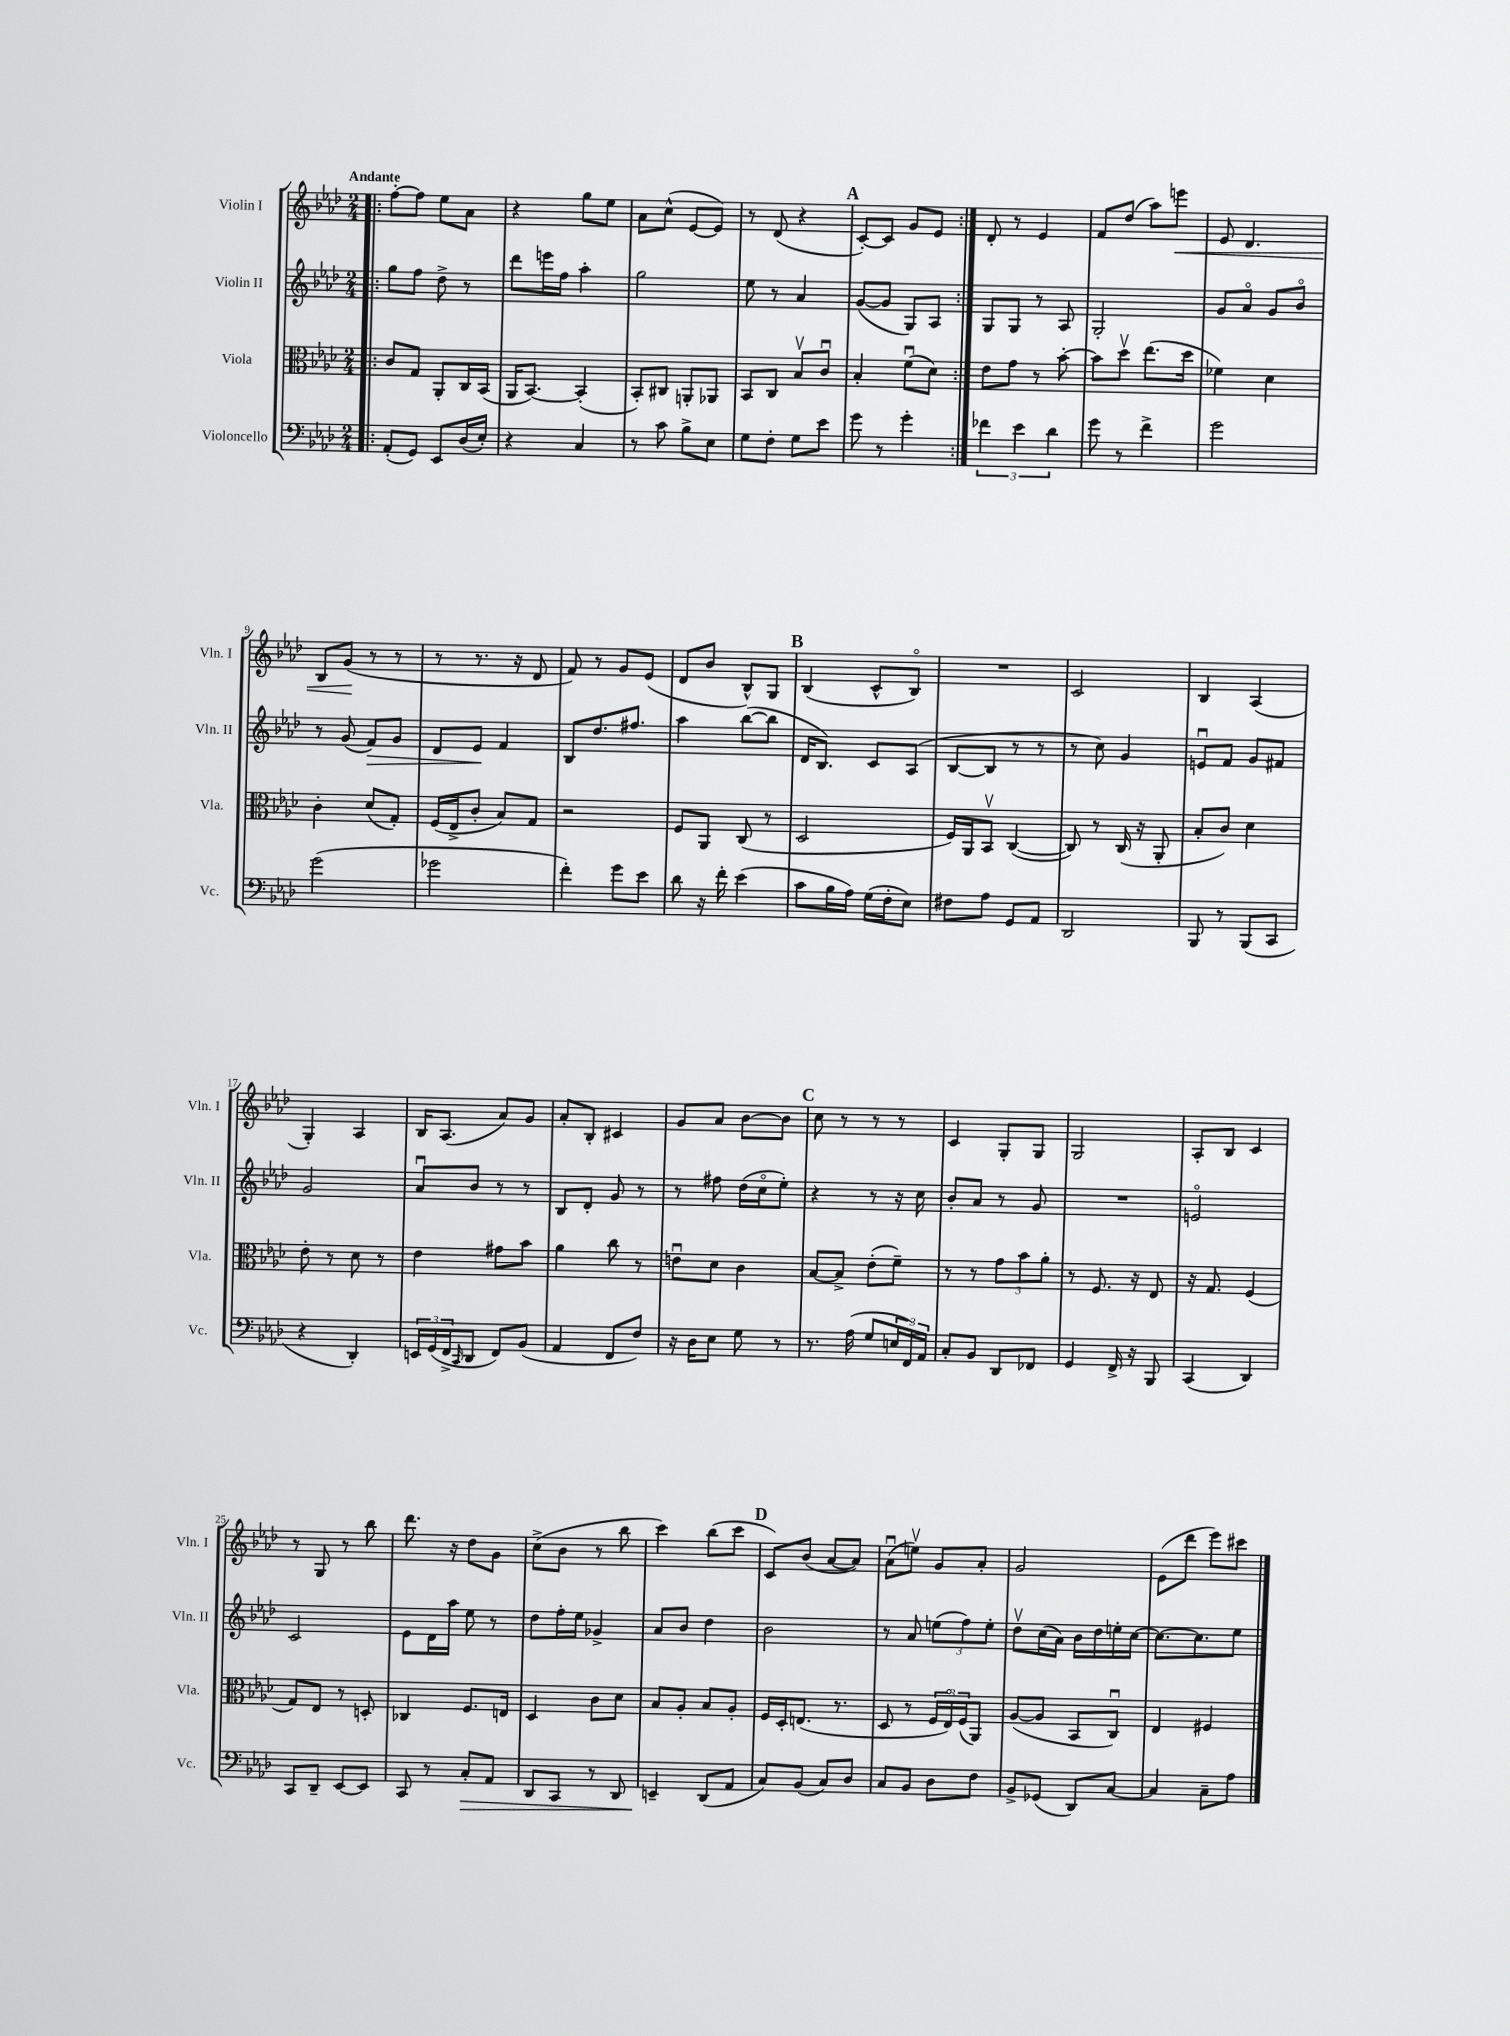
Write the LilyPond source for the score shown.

<<
\new StaffGroup <<
\new Staff = "s0" \with { instrumentName = "Violin I" shortInstrumentName = "Vln. I" } {
    \clef treble \key aes \major \numericTimeSignature \time 2/4 \tempo "Andante"
    \repeat volta 2 { \bar ".|:" f''8~-. f''8 ees''8 aes'8 |
    r4 g''8 ees''8 |
    aes'8 c''8-^( ees'8~ ees'8) |
    r8 des'8( r4 |
    \mark \markup { \bold "A" } c'8~-.) c'8 g'8 ees'8 | }
    des'8-. r8 ees'4 |
    f'8 des''8( aes''8) e'''8\< |
    ees'8 des'4. |
    bes8 g'8\!( r8 r8 |
    r8 r8. r16 des'8 |
    f'8) r8 g'8 ees'8( |
    des'8 bes'8 bes8-^) g8 |
    \mark \markup { \bold "B" } bes4( c'8-^ bes8\flageolet) |
    R2 |
    c'2 |
    bes4 aes4( |
    g4-.) aes4 |
    bes16 aes8.( aes'8) g'8 |
    aes'8-. bes8-. cis'4 |
    g'8 aes'8 bes'8~ bes'8 |
    \mark \markup { \bold "C" } c''8 r8 r8 r8 |
    c'4 g8-. g8 |
    g2 |
    aes8-. bes8 c'4 |
    r8 g8 r8 bes''8 |
    des'''8. r16 des''8 g'8 |
    c''8->( bes'8 r8 bes''8 |
    c'''4) bes''8( c'''8 |
    \mark \markup { \bold "D" } c'8) bes'8( aes'8~ aes'8) |
    aes'8\downbow( e''8\upbow) g'8 aes'8-. |
    g'2 |
    ees'8( des'''8 ees'''8) cis'''8 \bar "|." |
}
\new Staff = "s1" \with { instrumentName = "Violin II" shortInstrumentName = "Vln. II" } {
    \clef treble \key aes \major \numericTimeSignature \time 2/4
    \repeat volta 2 { \bar ".|:" g''8 f''8 des''8-> r8 |
    des'''8 e'''16 f''16 aes''4-. |
    g''2 |
    ees''8 r8 aes'4 |
    \mark \markup { \bold "A" } g'8~( g'8 g8) aes8 | }
    g8 g8 r8 aes8 |
    g2-. |
    g'8 aes'8\flageolet g'8 bes'8\flageolet |
    r8 g'8( f'8\>) g'8 |
    des'8 ees'8\! f'4 |
    bes8 des''8. fis''8. |
    aes''4 bes''8~( bes''8 |
    \mark \markup { \bold "B" } des'16 bes8.) c'8 aes8( |
    bes8~ bes8 r8 r8 |
    r8 c''8) g'4 |
    e'8\downbow f'8 g'8 fis'8 |
    g'2 |
    aes'8\downbow bes'8 r8 r8 |
    bes8 des'8-. g'8 r8 |
    r8 fis''8 des''16( c''16\flageolet ees''8-.) |
    \mark \markup { \bold "C" } r4 r8 r16 c''16 |
    bes'8-. aes'8 r8 g'8 |
    R2 |
    e'2\flageolet |
    c'2 |
    ees'8 des'16 aes''16 ees''8 r8 |
    des''8 f''16-. ees''16 ges'4-> |
    aes'8 bes'8 des''4 |
    \mark \markup { \bold "D" } bes'2 |
    r8 aes'8 \tuplet 3/2 { e''8( f''8) e''8-. } |
    des''8\upbow c''16( aes'16) bes'16 des''16 e''16-. c''16~ |
    c''8.~ c''8. ees''8 \bar "|." |
}
\new Staff = "s2" \with { instrumentName = "Viola" shortInstrumentName = "Vla." } {
    \clef alto \key aes \major \numericTimeSignature \time 2/4
    \repeat volta 2 { \bar ".|:" c'8 g8 aes,8-. c16 bes,16( |
    aes,16 bes,8.~) bes,4-.( |
    bes,8-.) cis8 a,8-. aes,8 |
    bes,8 c8 bes8\upbow c'8\downbow |
    \mark \markup { \bold "A" } bes4-. f'8\downbow( des'8) | }
    ees'8 g'8 r8 bes'8~-. |
    bes'8 des''8\upbow ees''8.( des''16 |
    fes'4) des'4 |
    c'4-. des'8( g8-.) |
    f16( ees16-> c'8-. bes8) g8 |
    r2 |
    f8 aes,8 c8( r8 |
    \mark \markup { \bold "B" } des2 |
    f16) aes,16 bes,8\upbow c4~( |
    c8) r8 c16( r16 aes,8-. |
    bes8-. c'8) des'4 |
    ees'8-. r8 des'8 r8 |
    ees'4 gis'8 bes'8 |
    aes'4 c''8 r8 |
    e'8\downbow des'8 c'4 |
    \mark \markup { \bold "C" } bes8~ bes8-> ees'8-.( f'8--) |
    r8 r8 \tuplet 3/2 { g'8 bes'8 aes'8-. } |
    r8 f8. r16 ees8 |
    r16 g8. f4( |
    g8) ees8 r8 d8-. |
    ces4 f8. e16 |
    des4 c'8 des'8 |
    bes8 aes8-. bes8 aes8-. |
    \mark \markup { \bold "D" } f16 des16-. e8.( r8. |
    des8 r8 \tuplet 3/2 { f16 ees16\flageolet) f16( } aes,8) |
    aes8~( aes8 bes,8 c8\downbow) |
    ees4 fis4 \bar "|." |
}
\new Staff = "s3" \with { instrumentName = "Violoncello" shortInstrumentName = "Vc." } {
    \clef bass \key aes \major \numericTimeSignature \time 2/4
    \repeat volta 2 { \bar ".|:" aes,8-.( g,8) ees,8 des16( ees16-.) |
    r4 c4 |
    r8 c'8 bes8-> ees8 |
    g8 f8-. g8 ees'8 |
    \mark \markup { \bold "A" } g'8 r8 g'4-. | }
    \tuplet 3/2 { fes'4 ees'4 des'4 } |
    g'8 r8 f'4-> |
    g'2 |
    g'2( |
    ges'2 |
    f'4-.) g'8 ees'8 |
    des'8 r16 f'16-. ees'4( |
    \mark \markup { \bold "B" } c'8 bes16 aes16) g16( f16-. ees8) |
    fis8 aes8 g,8 aes,8 |
    des,2 |
    bes,,8 r8 bes,,8( c,8 |
    r4 des,4-.) |
    \tuplet 3/2 { e,16 g,16( f,16-> } \grace { c,16 } des,8 f,8) bes,8( |
    aes,4 f,8 f8) |
    r16 des16 ees8 g8 r8 |
    \mark \markup { \bold "C" } r8. aes16( g8 \tuplet 3/2 { e16 f,16) aes,16 } |
    c8-. bes,8 des,8 fes,8 |
    g,4 f,16-> r16 bes,,8 |
    c,4( des,4) |
    c,8 des,8-- ees,8~ ees,8 |
    c,8 r8 c8-.\> aes,8 |
    des,8 c,8 r8 des,8 |
    e,4--\! des,8( aes,8 |
    \mark \markup { \bold "D" } c8) bes,8( c8) des8 |
    c8 bes,8 des8 f8 |
    bes,8-> ges,8( des,8) c8~ |
    c4 c8-- aes8 \bar "|." |
}
>>
>>
